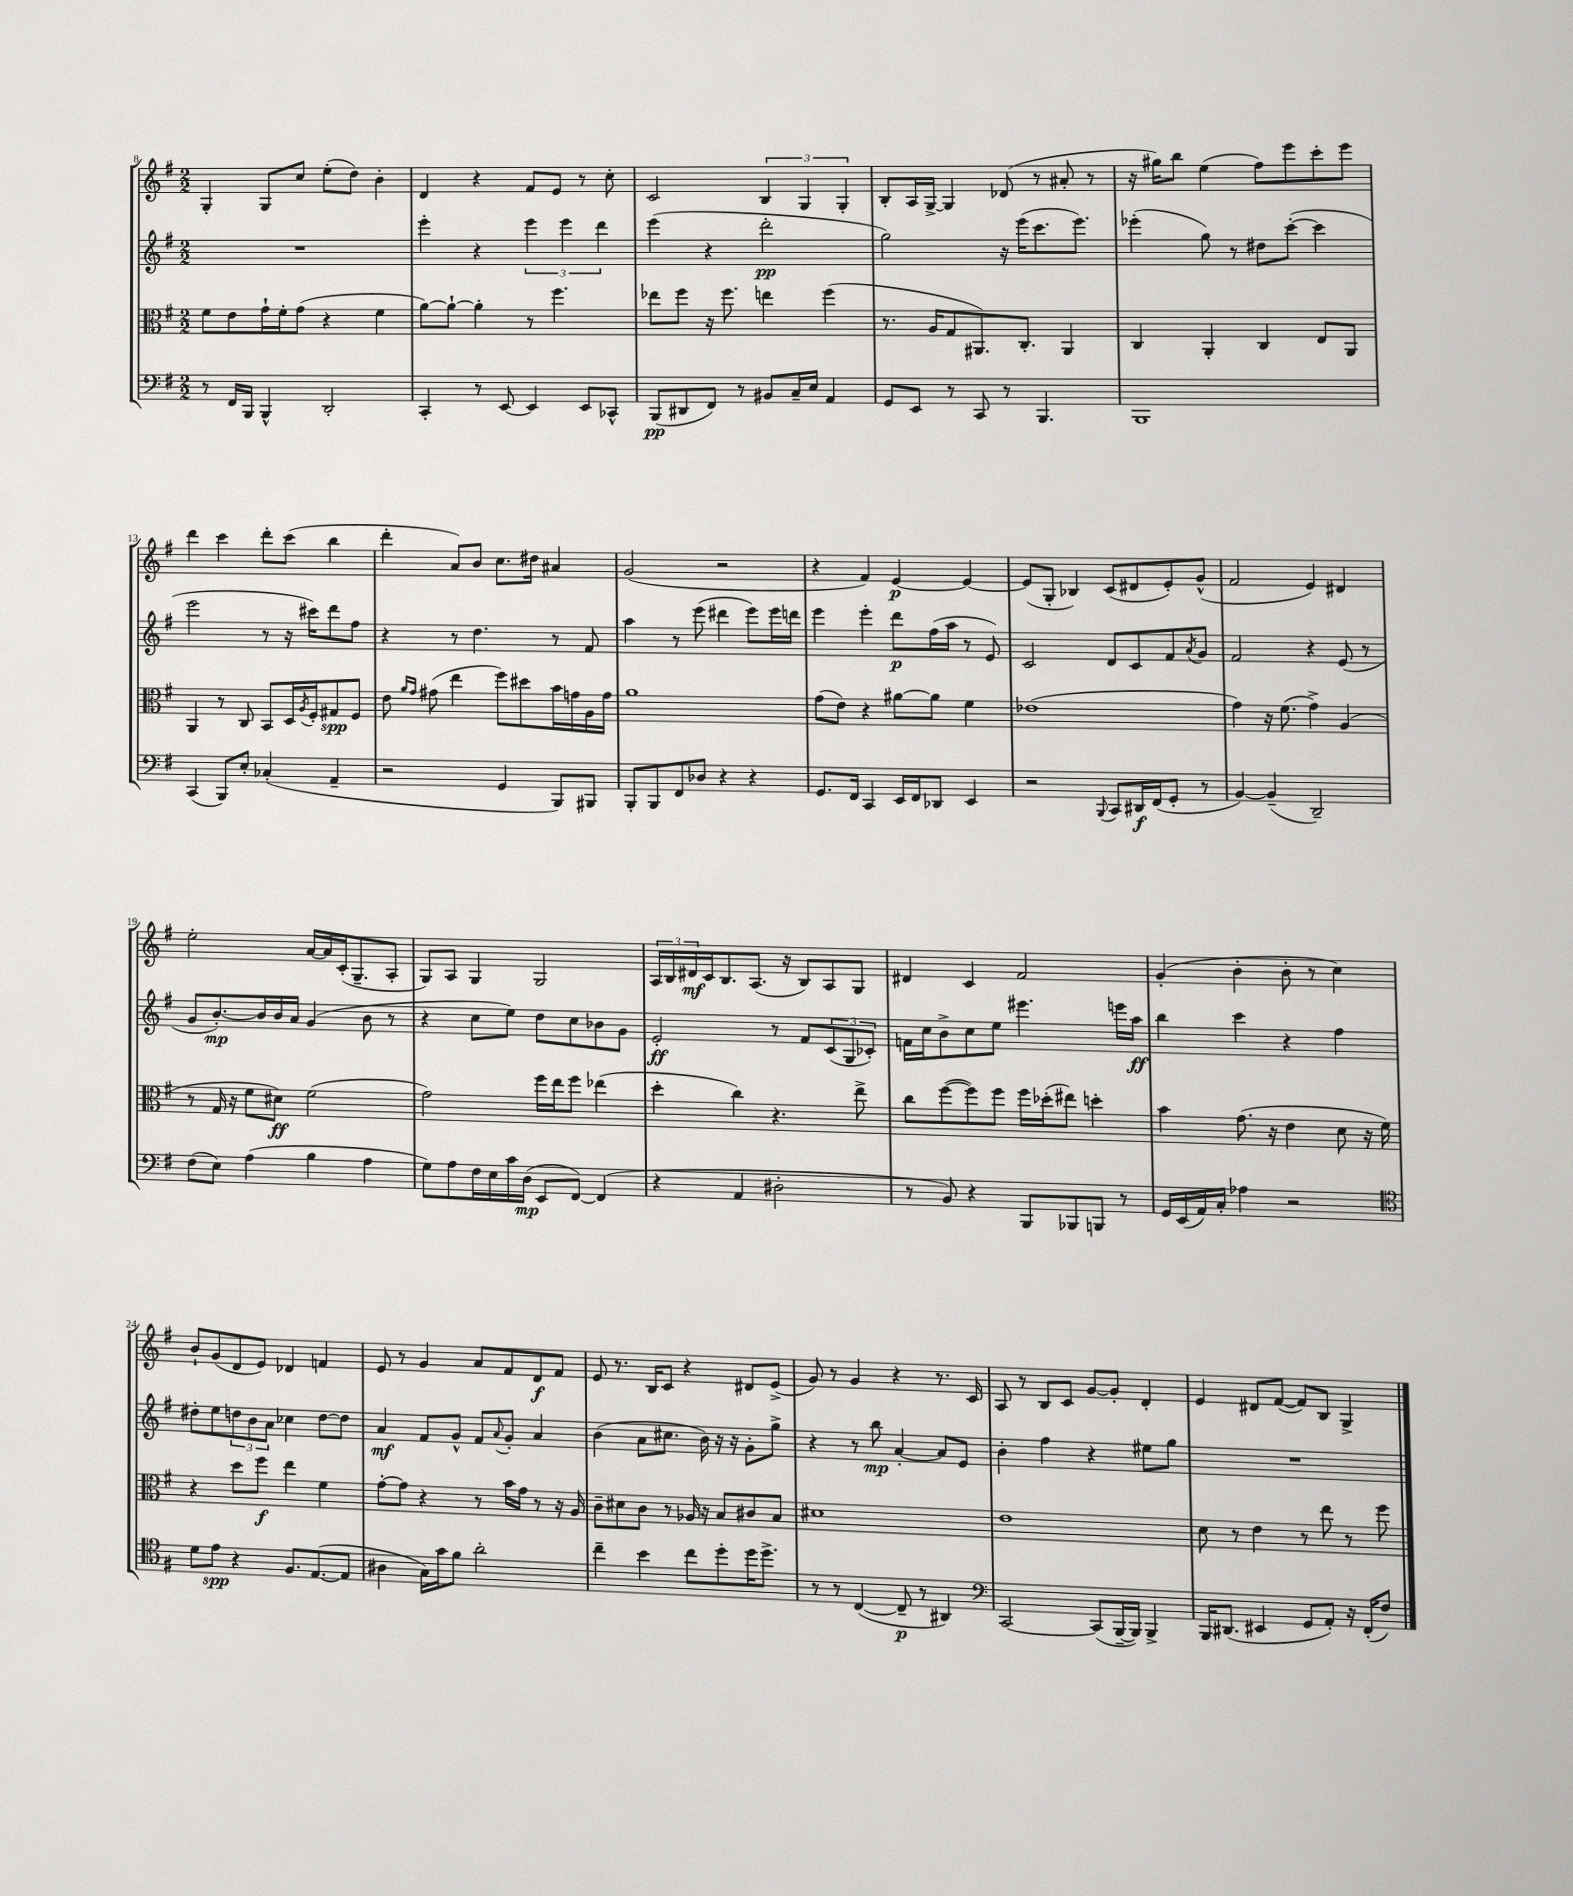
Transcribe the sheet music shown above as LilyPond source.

<<
\new StaffGroup <<
\new Staff = "s0" {
    \clef treble \key g \major \numericTimeSignature \time 2/2
    g4-. g8 c''8 e''8-.( d''8) b'4-. |
    d'4 r4 fis'8 e'8 r8 c''8-. |
    c'2 \tuplet 3/2 { b4 g4 g4-. } |
    b8-. a16 g16~-> g4 des'8( r8 ais'8-. r8 |
    r16 gis''16) b''8 e''4( fis''8) e'''8 c'''8-. e'''8 |
    d'''4 c'''4 d'''8-. c'''8( b''4 |
    d'''4-. a'8) b'8 c''8. dis''16 ais'4 |
    g'2( r2 |
    r4 fis'4) e'4~\p e'4~ |
    e'8( g8-. bes4) c'8( dis'8 e'8-.) g'8-^( |
    fis'2 e'4) dis'4 |
    e''2-. a'16~ a'16 c'16-.( g8.-- a8-. |
    g8) a8 g4 g2 |
    \tuplet 3/2 { a16 b16 dis'16\mf } c'16 b8. a8.( r16 b8) a8 g8 |
    dis'4 c'4 fis'2 |
    g'4-.( b'4-. b'8-. r8 c''4) |
    b'8-! g'8( d'8 e'8) des'4 f'4 |
    e'8 r8 g'4 a'8 fis'8 d'8\f fis'8 |
    e'8 r8. b16 c'8 r4 dis'8 e'8->( |
    g'8) r8 g'4 r4 r8. c'16 |
    a8 r8 b8 c'8 g'8~ g'8-. d'4-. |
    e'4 dis'8 fis'8~( fis'8) b8 g4-> \bar "|." |
}
\new Staff = "s1" {
    \clef treble \key g \major \numericTimeSignature \time 2/2
    R1 |
    e'''4-. r4 \tuplet 3/2 { e'''4 e'''4 d'''4 } |
    e'''4( r4 d'''2-.\pp |
    g''2) r16 e'''16( c'''8. e'''8.) |
    ees'''4-.( g''8) r8 dis''8 c'''8~-.( c'''4 |
    e'''2 r8 r16 cis'''16) d'''8 fis''8 |
    r4 r8 d''4. r8 fis'8 |
    a''4 r8 e'''8( dis'''4 e'''8) e'''16 d'''16 |
    e'''4 e'''4-. d'''8\p fis''16( a''16 r8 e'8) |
    c'2 d'8 c'8 fis'8 \acciaccatura { a'8 } g'8 |
    fis'2 r4 e'8( r8 |
    g'8 b'8.~-.\mp) b'16 b'16 a'16 g'4( b'8 r8 |
    r4 c''8 e''8) d''8 c''8 bes'8 g'8 |
    e'2-.\ff r8 fis'8 \tuplet 3/2 { c'8( g8 ces'8-.) } |
    f'16 c''16 b'8-> c''8 e''8 eis'''4. e'''16 a''16\ff |
    b''4 c'''4 r4 fis''4 |
    dis''8-. e''8 \tuplet 3/2 { d''8 b'8 a'8 } ces''4 d''8~ d''8 |
    a'4\mf fis'8 g'8-^ fis'8 \appoggiatura { a'8 } g'8-. a'4 |
    b'4( a'8 cis''8. b'16) r16 r16 g'8-. g''8-> |
    r4 r8 b''8\mp a'4~-. a'8 e'8 |
    b'4-. fis''4 r4 eis''8 g''8 |
    R1 \bar "|." |
}
\new Staff = "s2" {
    \clef alto \key g \major \numericTimeSignature \time 2/2
    fis'8 e'8 g'16-! fis'16-. g'8( r4 fis'4 |
    a'8~) a'8~-! a'4-. r8 fis''4. |
    ees''8 fis''8 r16 fis''8. e''4 fis''4( |
    r8. a16 g8 ais,8.) c8.-. ais,4 |
    c4 a,4-. c4 e8 a,8 |
    a,4 r8 c8 b,8 d16 \acciaccatura { a8 } fis16-. gis8\spp fis8 |
    e'8 \grace { a'16 g'16 } gis'8( e''4 fis''8) dis''8 b'16 g'16 a16 g'16 |
    a'1 |
    g'8( e'8) r4 ais'8~ ais'8 fis'4 |
    ees'1( |
    g'4) r16 fis'8.( g'4->) a4( |
    r8 g16 r16 fis'8 dis'8\ff) fis'2( |
    g'2) fis''16 e''16 fis''8 ees''4( |
    d''4-. c''4) r4. e''8-> |
    c''8 fis''8~( fis''8) fis''8 fis''16 des''16-.( eis''8) d''4-. |
    b'4 g'8.( r16 e'4 d'8 r16 fis'16) |
    r4 d''8 fis''8\f e''4 fis'4 |
    g'8~-. g'8 r4 r8 b'16 g'16 r8 r16 a16 |
    c'8-- dis'8 c'8 r8 aes16 r16 b8 cis'8 b8 |
    dis'1 |
    e'1 |
    d'8 r8 e'4 r8 e''8 r8 fis''8 \bar "|." |
}
\new Staff = "s3" {
    \clef bass \key g \major \numericTimeSignature \time 2/2
    r8 fis,16 b,,16 b,,4-^ d,2-. |
    c,4-. r8 e,8~ e,4 e,8 ces,8-^ |
    b,,8\pp( dis,8 fis,8) r8 bis,8 c16-- e16 a,4 |
    g,8 e,8 r8 c,8 r8 b,,4. |
    b,,1 |
    c,4( b,,8) e8-. ces4-.( a,4-- |
    r2 g,4 b,,8) bis,,8 |
    b,,8-. b,,8 fis,8 des8 r4 r4 |
    g,8. fis,16 c,4 e,16 fis,16 des,8 e,4 |
    r2 \appoggiatura { b,,8 } c,8 dis,16\f fis,16( g,8-. r8 |
    b,4~) b,4--( d,2--) |
    fis8( e8) a4( b4 a4 |
    g8) a8 fis16 e16 c'16 d16\mp( e,8 fis,8~) fis,4( |
    r4 a,4 dis2-. |
    r8 b,8) r4 b,,8 bes,,8 b,,8 r8 |
    g,16 e,16( a,16) c16-. aes4 r2 |
    \clef tenor d'8 e'8\spp r4 fis8. e8.~( e8 |
    ais4 g16) g'16 fis'8 a'2-. |
    c''4-- b'4 c''8 d''8-. d''16 d''8.-> |
    r8 r8 c4~( c8--\p r8 ais,4) |
    \clef bass c,2~ c,8( b,,16~-- b,,16) b,,4-> |
    b,,16 dis,8.( eis,4 g,8 a,8-.) r16 fis,16-.( fis8) \bar "|." |
}
>>
>>
\layout { \context { \Score currentBarNumber = #8 } }
